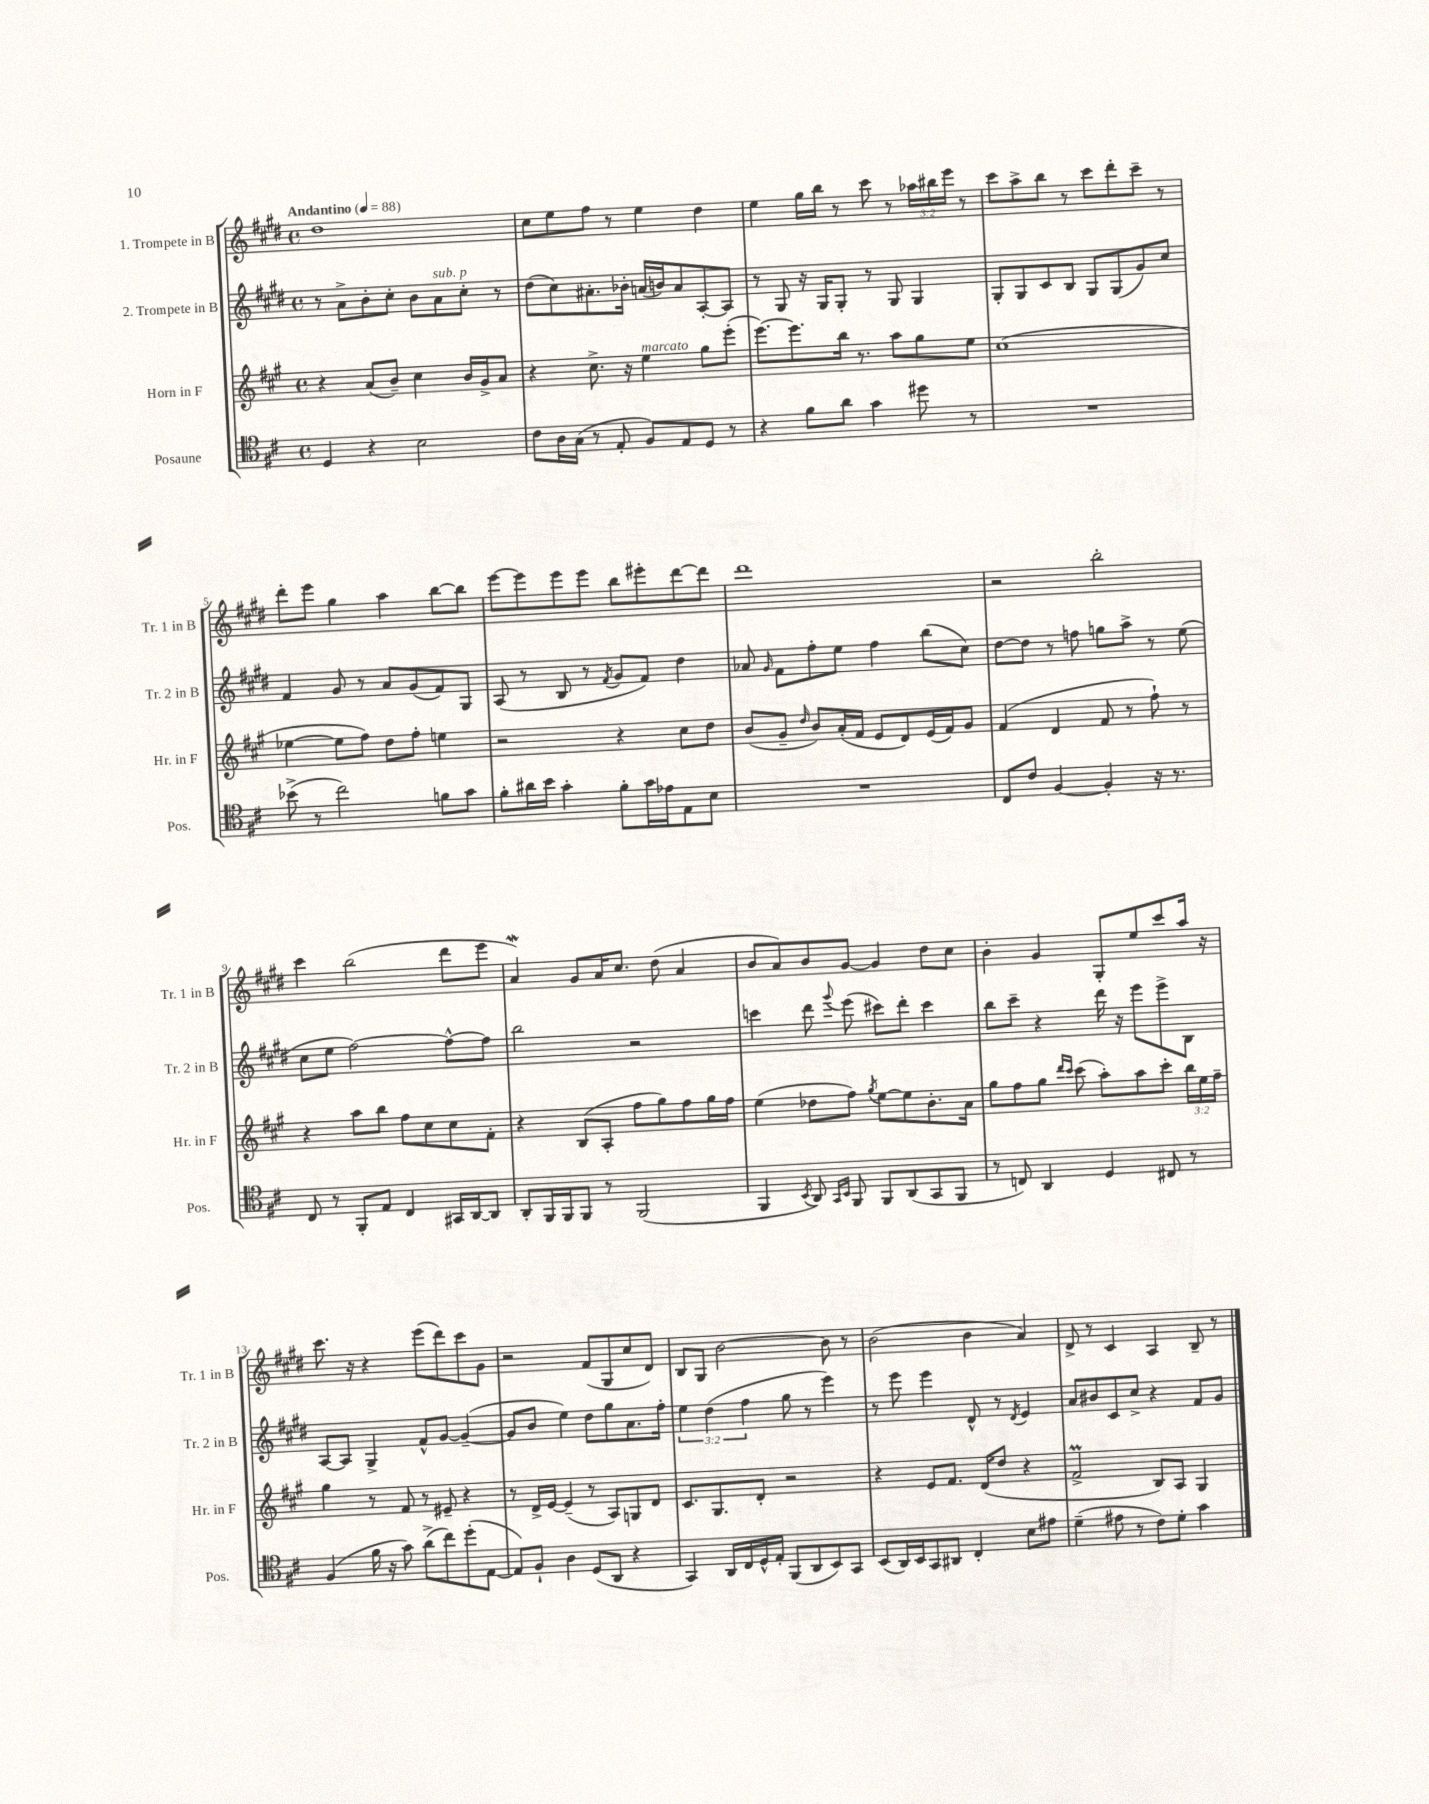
<<
\new StaffGroup <<
\new Staff = "s0" \with { instrumentName = "1. Trompete in B" shortInstrumentName = "Tr. 1 in B" } {
    \clef treble \key e \major \defaultTimeSignature \time 4/4 \override Staff.TupletNumber.text = #tuplet-number::calc-fraction-text \tempo "Andantino" 4 = 88
    \autoBeamOff dis''1 |
    cis''8[ e''8 fis''8] r8 e''4 dis''4 |
    e''4 gis''16[ b''16] r8 cis'''8 r8 \tuplet 3/2 { aes''16[ bis''16 e'''16] } r8 |
    cis'''8[ a''8-> b''8] r8 cis'''8[ dis'''8-. cis'''8]-- r8 |
    dis'''8[-. e'''8] gis''4 a''4 b''8[~ b''8] |
    e'''8[~ e'''8 e'''8 e'''8] b''8[ eis'''8-. dis'''8~ dis'''8] |
    dis'''1 |
    r2 b''2-. |
    cis'''4 b''2( dis'''8[ e'''8] |
    a'4\mordent) gis'8[ a'16 cis''8.] dis''8( a'4 |
    b'8[ a'8) b'8 gis'8]~ gis'4 dis''8[ cis''8] |
    b'4-. gis'4 gis8[-. e''8 cis'''8 a''16] r16 |
    cis'''8. r16 r4 e'''8[( dis'''8) cis'''8 gis'8] |
    r2 fis'8[( gis8 cis''8 dis'8]) |
    b8[ gis8] b'2~ b'8 r8 |
    b'2( b'4 a'4) |
    dis'8-> r8 cis'4 a4 b8-- r8 \bar "|." |
}
\new Staff = "s1" \with { instrumentName = "2. Trompete in B" shortInstrumentName = "Tr. 2 in B" } {
    \clef treble \key e \major \defaultTimeSignature \time 4/4 \override Staff.TupletNumber.text = #tuplet-number::calc-fraction-text
    \autoBeamOff r8 a'8[-> b'8-. cis''8]-. b'8[ a'8^\markup { \italic "sub. p" } cis''8]-. r8 |
    dis''8[( cis''8) ais'8.-. bes'16]-. a'16[( b'16) a'8 a8~-. a8] |
    r8 gis8 r16 gis16[ gis8]-. r8 gis8 gis4 |
    gis8[-. gis8 cis'8 b8] gis8[ gis8( gis'8) cis''8] |
    fis'4 gis'8 r8 a'8[ gis'8( fis'8) gis8] |
    a8( r8 b8 r8 \acciaccatura { fis'8 } gis'8[ fis'8]) dis''4 |
    aes'8 \grace { gis'16 } fis'8[ fis''8-. e''8] fis''4 b''8[( cis''8]) |
    dis''8[~ dis''8] r8 f''8 g''8[ a''8]-> r8 e''8( |
    cis''8[ e''8] fis''2~) fis''8[~-^ fis''8] |
    b''2 r2 |
    c'''4 dis'''8 \appoggiatura { gis'''8 } e'''8( cis'''8[) dis'''8]-. cis'''4 |
    b''8[ cis'''8]-- r4 dis'''16 r16 e'''8[ e'''8-> b8] |
    a8[~ a8] gis4-> fis'8[-^ gis'8]~ gis'4~--( |
    gis'8[ b'8] e''4) dis''8[ gis''8 a'8. fis''16]-. |
    \tuplet 3/2 { e''4 dis''4( fis''4 } gis''8 r8 e'''4) |
    r8 e'''8 e'''4 dis'8-^ r8 \acciaccatura { dis'8 } e'4 |
    a'8[ bis'8 cis'8 cis''8]-> r4 fis'8[ gis'8] \bar "|." |
}
\new Staff = "s2" \with { instrumentName = "Horn in F" shortInstrumentName = "Hr. in F" } {
    \clef treble \key a \major \defaultTimeSignature \time 4/4 \override Staff.TupletNumber.text = #tuplet-number::calc-fraction-text
    \autoBeamOff r4 a'8[( b'8]--) cis''4 b'16[ gis'16-> a'8] |
    r4 cis''8.-> r16 e''4^\markup { \italic "marcato" } gis''8[ e'''8]-.( |
    e'''8.[~) e'''8. b''16] r8. a''8[ gis''8 e''8] |
    cis''1( |
    ees''4~ ees''8[ fis''8]) d''8[ fis''8]-. e''4 |
    r2 r4 cis''8[ d''8] |
    b'8[( gis'8]-- \grace { d''16 } b'8[) a'16-.( fis'16] e'8[ d'8) e'16( fis'16) gis'8] |
    fis'4( d'4 fis'8 r8 fis''8-!) r8 |
    r4 a''8[ b''8] fis''8[ cis''8 cis''8 fis'8]-. |
    r4 b8[( a8]-. fis''8[ gis''8) fis''8 gis''16 fis''16] |
    e''4( des''8[ fis''8]) \acciaccatura { gis''8 } e''8[~ e''8 b'8.-. a'16] |
    gis''8[ fis''8 gis''8] \grace { d'''16[ cis'''16] } cis'''8( a''8[-.) a''8 cis'''8]-. \tuplet 3/2 { b''16[ e''16 fis''16]-- } |
    gis''4 r8 fis'8 r8 eis'8-- r4 |
    r8 d'16[-> e'16]~ e'4--( r8 a8[) g8 d'8] |
    cis'8.[ gis8. d'8]-. r2 |
    r4 e'8[ fis'8.] d'16[( d''8] r4 |
    fis'2->\prall b8[) a8] gis4 \bar "|." |
}
\new Staff = "s3" \with { instrumentName = "Posaune" shortInstrumentName = "Pos." } {
    \clef tenor \key d \major \defaultTimeSignature \time 4/4
    \autoBeamOff d4 r4 b2 |
    cis'8[ a16 g16]( r8 e8-. fis8[) e8 d8] r8 |
    r4 fis'8[ a'8] g'4 dis''8 r8 |
    R1 |
    bes'8->( r8 cis''2) f'8[ g'8] |
    fis'8[-. ais'16 b'16] g'4-. fis'8[-. g'16 ees'16 e8 b8] |
    R1 |
    cis8[ cis'8] fis4~ fis4-. r16 r8. |
    cis8 r8 fis,8[-. e8] cis4 gis,16[ a,16~ a,8] |
    a,8[-. fis,16 fis,16 fis,8] r8 fis,2( |
    fis,4 \acciaccatura { b,8 } a,8) \grace { g,16[ b,16] } fis,8 fis,8[ a,8( g,8 fis,8] |
    r8 c8) a,4 d4 cis8 r8 |
    fis4( fis'16 r16 g'8) a'8[->( cis''8) d''8-.( e8]~ |
    e8[) fis8]-! a4 d8[( a,8] r4 |
    g,4) a,16[ cis16 d16-^ e16]-. fis,8[( a,8 b,8) g,8] |
    b,8[( a,16) b,16 g,8 ais,8] cis4-. b8[ eis'8] |
    d'4--( eis'8 r8 cis'8[) d'8]-. g'4 \bar "|." |
}
>>
>>
